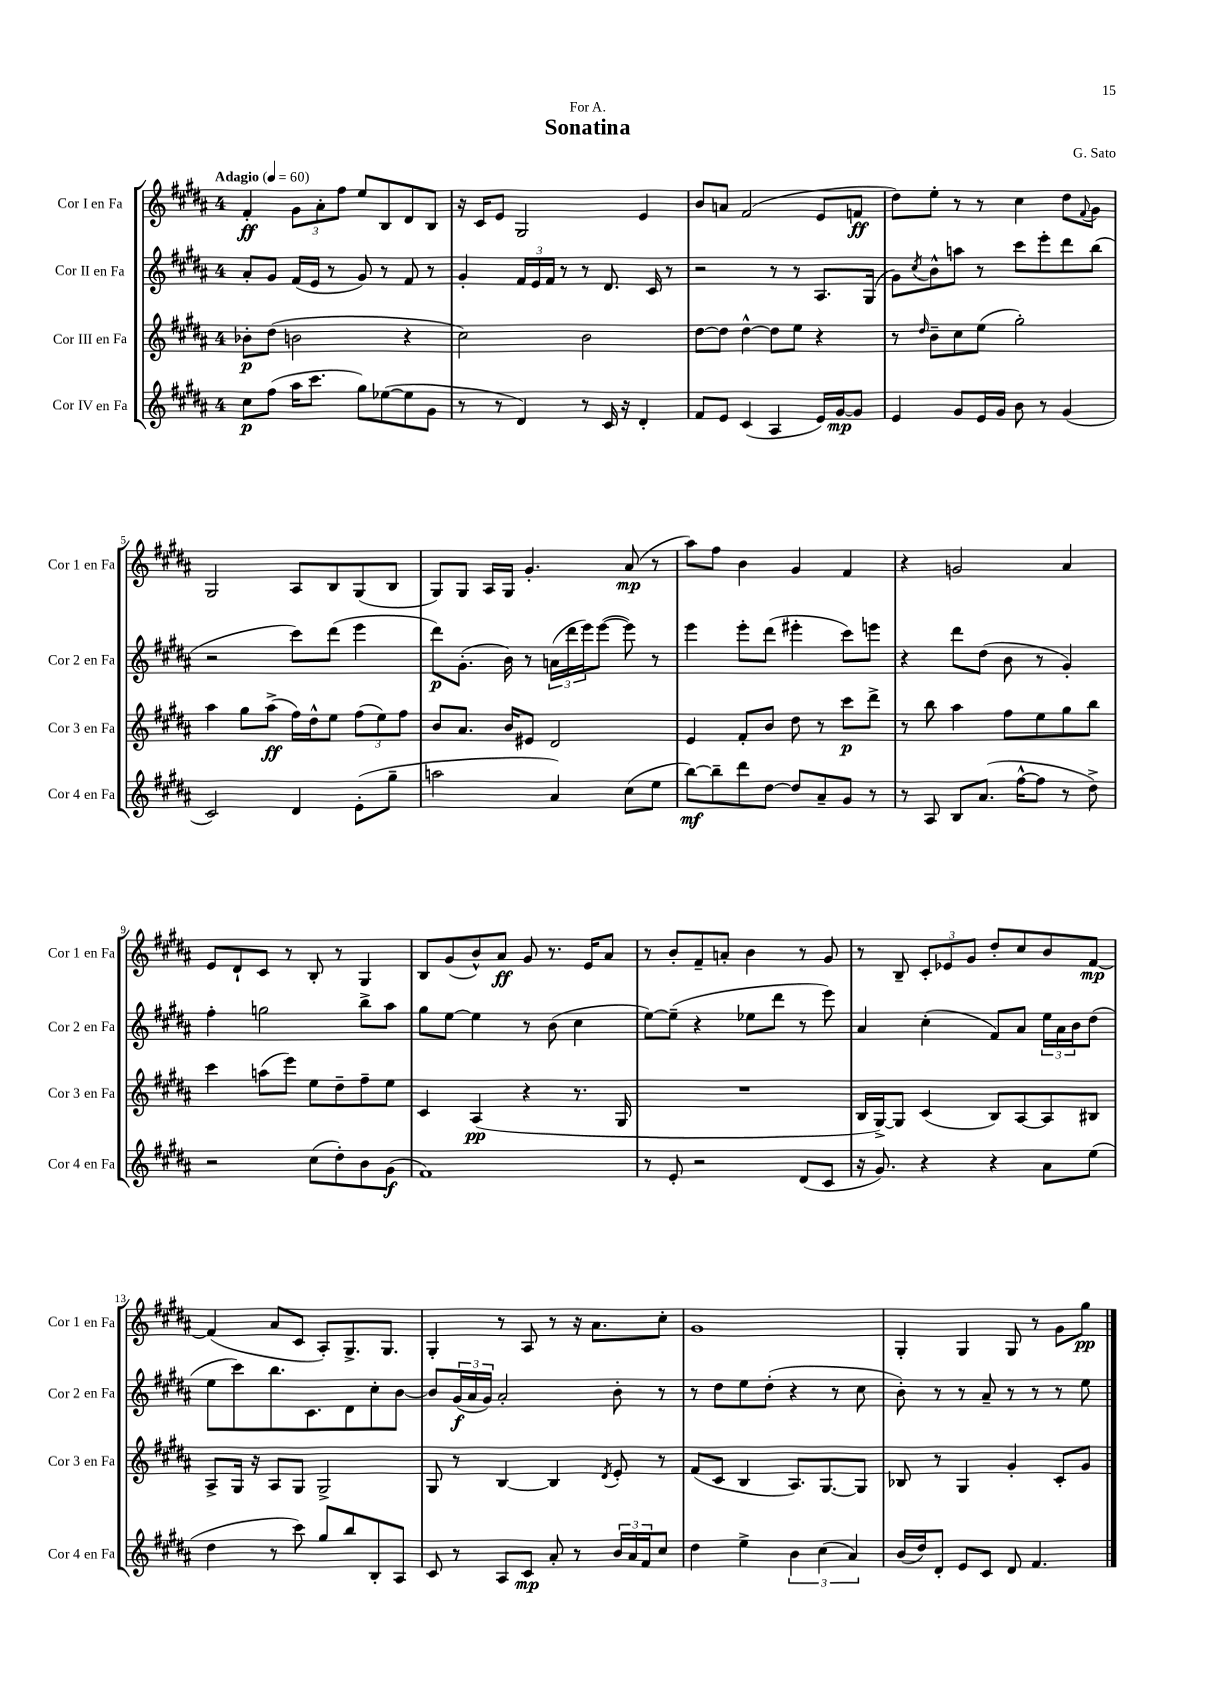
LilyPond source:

\header { title = "Sonatina" composer = "G. Sato" dedication = "For A." }
<<
\new StaffGroup <<
\new Staff = "s0" \with { instrumentName = "Cor I en Fa" shortInstrumentName = "Cor 1 en Fa" } {
    \clef treble \key b \major \once \override Staff.TimeSignature.style = #'single-digit \time 4/4 \tempo "Adagio" 4 = 60
    fis'4-.\ff \tuplet 3/2 { gis'8 ais'8-. fis''8 } e''8 b8 dis'8 b8 |
    r16 cis'16 e'8 gis2 e'4 |
    b'8 a'8 fis'2( e'8 f'8\ff |
    dis''8) e''8-. r8 r8 cis''4 dis''8 \appoggiatura { fis'8 } gis'8 |
    gis2 ais8 b8 gis8( b8 |
    gis8) gis8 ais16 gis16 gis'4.-. ais'8\mp( r8 |
    ais''8) fis''8 b'4 gis'4 fis'4 |
    r4 g'2 ais'4 |
    e'8 dis'8-! cis'8 r8 b8-. r8 gis4 |
    b8 gis'8( b'8-^) ais'8\ff gis'8 r8. e'16 ais'8 |
    r8 b'8-. fis'8-- a'8-. b'4 r8 gis'8 |
    r8 b8-- \tuplet 3/2 { cis'8-. ees'8 gis'8 } dis''8-. cis''8 b'8 fis'8~\mp |
    fis'4( ais'8 cis'8 ais8-.) gis8.-> gis8. |
    gis4-. r8 ais8 r8 r16 ais'8. cis''8-. |
    gis'1 |
    gis4-. gis4 gis8 r8 gis'8 gis''8\pp \bar "|." |
}
\new Staff = "s1" \with { instrumentName = "Cor II en Fa" shortInstrumentName = "Cor 2 en Fa" } {
    \clef treble \key b \major \once \override Staff.TimeSignature.style = #'single-digit \time 4/4
    ais'8-. gis'8 fis'16( e'16 r8 gis'8) r8 fis'8 r8 |
    gis'4-. \tuplet 3/2 { fis'16 e'16 fis'16 } r8 r8 dis'8. cis'16 r8 |
    r2 r8 r8 ais8. gis16( |
    gis'8) \acciaccatura { cis''8 } b'8-^ a''8 r8 cis'''8 e'''8-. dis'''8 b''8( |
    r2 cis'''8) dis'''8( e'''4 |
    dis'''8\p) gis'8.-.( b'16) r8 \tuplet 3/2 { a'16( dis'''16 e'''16) } e'''8~( e'''8) r8 |
    e'''4 e'''8-. dis'''8( eis'''4-. cis'''8) e'''8 |
    r4 dis'''8 dis''8( b'8 r8 gis'4-.) |
    fis''4-. g''2 b''8-> ais''8 |
    gis''8 e''8~ e''4 r8 b'8( cis''4 |
    e''8~) e''8--( r4 ees''8 dis'''8 r8 e'''8) |
    ais'4 cis''4-.( fis'8) ais'8 \tuplet 3/2 { e''16 ais'16 b'16 } dis''8( |
    e''8 cis'''8) b''8. cis'8. dis'8 cis''8-. b'8~ |
    b'8 \tuplet 3/2 { gis'16\f( ais'16 gis'16) } ais'2-. b'8-. r8 |
    r8 dis''8 e''8 dis''8-.( r4 r8 cis''8 |
    b'8-.) r8 r8 ais'8-- r8 r8 r8 e''8 \bar "|." |
}
\new Staff = "s2" \with { instrumentName = "Cor III en Fa" shortInstrumentName = "Cor 3 en Fa" } {
    \clef treble \key b \major \once \override Staff.TimeSignature.style = #'single-digit \time 4/4
    bes'8-.\p dis''8( b'2 r4 |
    cis''2) b'2 |
    dis''8~ dis''8 dis''4~-^ dis''8 e''8 r4 |
    r8 \grace { dis''16 } b'8-- cis''8 e''8( gis''2-.) |
    ais''4 gis''8 ais''8->\ff( fis''16) dis''16-^ e''8 \tuplet 3/2 { fis''8( e''8) fis''8 } |
    b'8 ais'8. b'16 eis'8 dis'2 |
    e'4 fis'8-. b'8 dis''8 r8 cis'''8\p dis'''8-> |
    r8 b''8 ais''4 fis''8 e''8 gis''8 b''8 |
    cis'''4 a''8( e'''8) e''8 dis''8-- fis''8-- e''8 |
    cis'4 ais4\pp( r4 r8. gis16 |
    R1 |
    b16 gis16~->) gis8 cis'4( b8) ais8~ ais8 bis8 |
    ais8-> gis16 r16 ais8 gis8 gis2-> |
    gis8 r8 b4~ b4 \acciaccatura { dis'8 } e'8-. r8 |
    fis'8( cis'8 b4 ais8.) gis8.~ gis8 |
    bes8 r8 gis4 gis'4-. cis'8-. gis'8 \bar "|." |
}
\new Staff = "s3" \with { instrumentName = "Cor IV en Fa" shortInstrumentName = "Cor 4 en Fa" } {
    \clef treble \key b \major \once \override Staff.TimeSignature.style = #'single-digit \time 4/4
    cis''8\p fis''8( ais''16 cis'''8. gis''8) ees''8~( ees''8 gis'8 |
    r8 r8 dis'4) r8 cis'16 r16 dis'4-. |
    fis'8 e'8 cis'4( ais4 e'16) gis'16~\mp gis'8 |
    e'4 gis'8 e'16 gis'16 b'8 r8 gis'4( |
    cis'2) dis'4 e'8-.( gis''8-- |
    a''2 ais'4) cis''8( e''8 |
    b''8~\mf) b''8-- dis'''8 dis''8~ dis''8 ais'8-- gis'8 r8 |
    r8 ais8 b8 ais'8.( fis''16~-^ fis''8 r8 dis''8->) |
    r2 cis''8( dis''8-.) b'8 gis'8\f( |
    fis'1) |
    r8 e'8-. r2 dis'8( cis'8 |
    r16 gis'8.) r4 r4 ais'8 e''8( |
    dis''4 r8 cis'''8) gis''8 b''8 b8-. ais8 |
    cis'8 r8 ais8 cis'8\mp ais'8-. r8 \tuplet 3/2 { b'16 ais'16 fis'16 } cis''8 |
    dis''4 e''4-> \tuplet 3/2 { b'4 cis''4( ais'4) } |
    b'16( dis''16) dis'8-. e'8 cis'8 dis'8 fis'4. \bar "|." |
}
>>
>>
